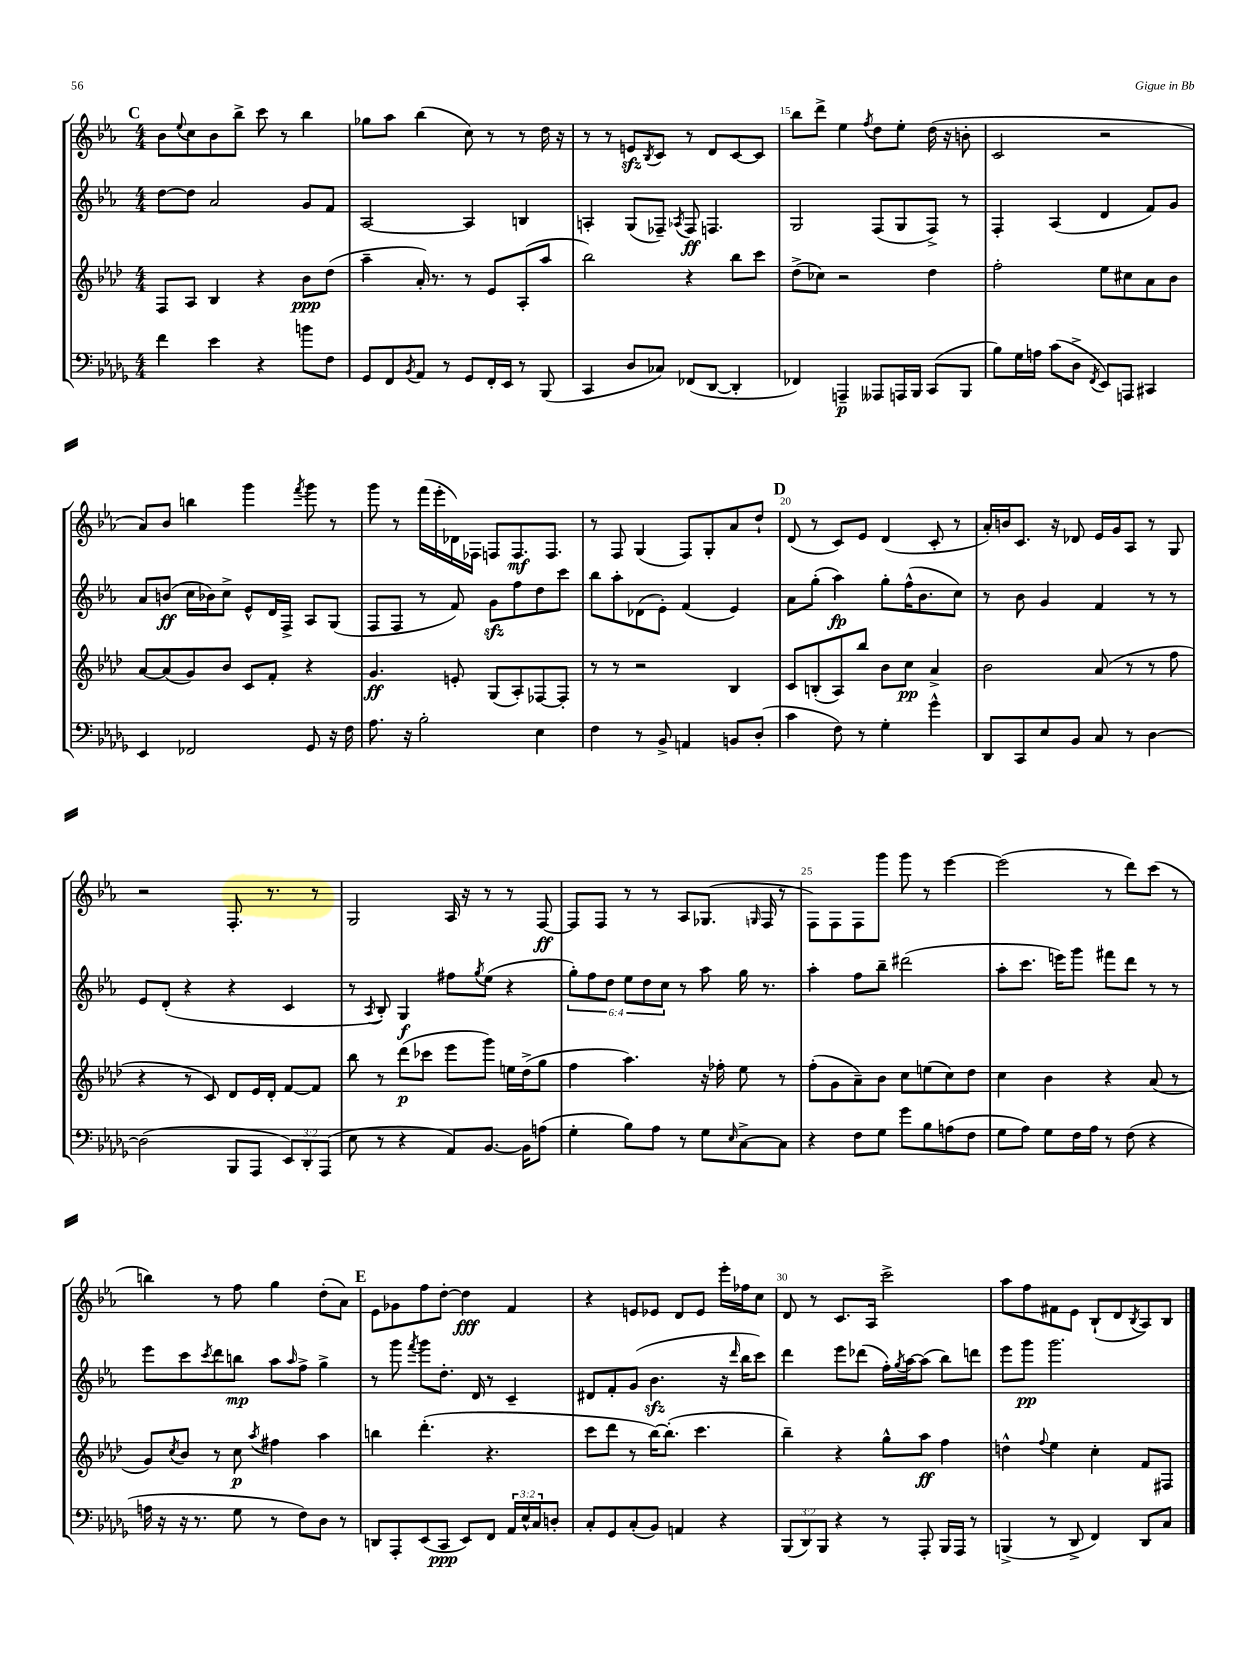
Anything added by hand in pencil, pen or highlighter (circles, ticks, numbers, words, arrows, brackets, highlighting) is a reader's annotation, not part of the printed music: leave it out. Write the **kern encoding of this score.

**kern	**kern	**kern	**kern
*staff4	*staff3	*staff2	*staff1
*clefF4	*clefG2	*clefG2	*clefG2
*k[b-e-a-d-g-]	*k[b-e-a-d-]	*k[b-e-a-]	*k[b-e-a-]
*M4/4	*M4/4	*M4/4	*M4/4
4f	8F	[8dd	8b-
.	.	.	8qqee-
.	8A-	8dd]	8cc
4e-	4B-	2a-	8b-
.	.	.	8bb-^
4r	4r	.	8ccc
.	.	.	8r
8b	8b-	8g	4bb-
8F	(8dd-	8f	.
=	=	=	=
8GG-	4aa-~	[2A-	8gg-
8FF	.	.	8aa-
8qBB-	.	.	.
8AA-	16a-')	.	(4bb-
.	8.r	.	.
8r	.	.	.
8GG-	8r	4A-]	8cc)
16FF'	8e-	.	8r
16EE-	.	.	.
8r	(8A-'	4B	8r
(8BBB-	8aa-	.	16dd
.	.	.	16r
=	=	=	=
4CC	2bb-)	4A'	8r
.	.	.	8r
8D-	.	(8G	8e
.	.	.	8qB-
8C-)	.	8F-~)	8c
.	.	8qA-	.
(8FF-	4r	8F-	8r
[8DD-	.	4.F	8d
4DD-']	8bb-	.	[8c
.	8ccc	.	8c]
=	=	=	=
4FF-)	(8dd-^	2G	8bb-
.	8cc-)	.	8ddd^
4AAA~	2r	.	4ee-
.	.	.	8qff
8AAA--	.	(8F	8dd
16AAA	.	8G	8ee-'
16BBB-	.	.	.
(8CC	4dd-	8F^)	(16dd
.	.	.	16r
8BBB-	.	8r	8b'
=	=	=	=
8B-)	2ff'	4F'	2c
16G-	.	.	.
16A	.	.	.
(8c	.	(4A-	.
8D-^	.	.	.
8qFF	.	.	.
8EE-)	8ee-	4d	2r
8AAA	8cc#	.	.
4CC#	8a-	8f)	.
.	8b-	8g	.
=	=	=	=
4EE-	[8a-	8a-	8a-)
.	(8a-]	(8b	8b-
2FF-	8g)	16cc	4bb
.	.	16b-)	.
.	8b-	8cc^	.
.	8c	8e-^^	4ggg
.	8f'	16d	.
.	.	16F^	.
.	.	.	8qfff
8GG-	4r	8A-	8ggg
16r	.	(8G	8r
16F	.	.	.
=	=	=	=
8.A-	4.g	8F	8ggg
.	.	8F	8r
16r	.	.	.
2B-'	.	8r	(16fff
.	.	.	16eee-'
.	8e'	8f)	16d-)
.	.	.	16F-
.	(8G	8g	8F
.	8A-')	8ff	8.F
4E-	[8F-	8dd	.
.	.	.	8.F
.	8F-']	8ccc	.
=	=	=	=
4F	8r	8bb-	8r
.	8r	8aa-'	8F
8r	2r	(8d-	(4G
8BB-^	.	8e-')	.
4AA	.	(4f	8F)
.	.	.	8G'
8BB	4B-	4e-)	8a-
(8D-'	.	.	8dd`
=	=	=	=
4c	8c	8a-	(8d
.	(8B'	(8gg'	8r
8F)	8A-)	4aa-)	8c)
8r	8bb-	.	8e-
4G-'	8b-	8gg'	(4d
.	8cc	(16ff^^	.
.	.	8.b-	.
4g-^^	4a-^	.	8c'
.	.	8cc)	8r
=	=	=	=
8DD-	2b-	8r	16a-')
.	.	.	16b
8CC	.	8b-	8.c
8E-	.	4g	.
.	.	.	16r
8BB-	.	.	8d-
8C	(8a-	4f	16e-
.	.	.	16g
8r	8r	.	8A-
[4D-	8r	8r	8r
.	8ff	8r	8G
=	=	=	=
(2D-]	4r	8e-	2r
.	.	(8d'	.
.	8r	4r	.
.	8c)	.	.
8BBB-	8d-	4r	8.F'
8AAA-	16e-	.	.
.	16d-'	.	8.r
12EE-)	[8f	4c	.
12DD-'	.	.	.
.	8f]	.	8r
(12AAA-	.	.	.
=	=	=	=
8E-	8bb-	8r	2G
.	.	8qA-	.
8r	8r	8B-')	.
4r	(8ddd-	4G	.
.	8ccc-	.	.
8AA-)	8eee-	8ff#	16A-
.	.	.	16r
.	.	8qgg	.
[8.BB-	8ggg)	(8ee-	8r
.	16ee	4r	8r
16BB-]	(16dd-^	.	.
(8A	8gg	.	[8F
=	=	=	=
4G-'	4ff	12gg')	8F]
.	.	12ff	.
.	.	.	8F
.	.	12dd	.
8B-)	4.aa-)	12ee-	8r
.	.	12dd	.
8A-	.	.	8r
.	.	12cc	.
8r	.	8r	8A-
8G-	16r	8aa-	(8.G-
.	16ff-'	.	.
16qqE-	.	.	.
[8C^	8ee-	16gg	.
.	.	.	16qqG
.	.	8.r	16F
8C]	8r	.	8r
=	=	=	=
4r	(8ff'	4aa-'	8F)
.	8g	.	8F
8F	8a-~)	8ff	8F
8G-	8b-	8bb-~	8ggg
8g-	8cc	(2ddd#	8ggg
8B-	(8ee	.	8r
(8A	8cc)	.	[4eee-
8F	8dd-	.	.
=	=	=	=
8G-	4cc	8aa-'	(2eee-]
8A-)	.	8.ccc	.
8G-	4b-	.	.
.	.	16eee)	.
16F	.	8ggg	.
16A-	.	.	.
8r	4r	8fff#	8r
(8F	.	8ddd	8ddd)
4r	(8a-	8r	(8ccc
.	8r	8r	8r
=	=	=	=
16A	8g)	8eee-	4bb)
16r	.	.	.
.	8qcc	.	.
16r	8b-	8ccc	.
8.r	.	.	.
.	.	8qccc	.
.	8r	8ddd	8r
8G-	8cc	8bb	8ff
.	8qaa-	.	.
8r	4ff#	8aa-	4gg
.	.	16qqaa-	.
8F)	.	8ff^	.
8D-	4aa-	4gg^	(8dd'
8r	.	.	8a-)
=	=	=	=
8DD	4bb	8r	8e-
8AAA-'	.	8ggg	8g-
.	.	8qfff	.
(8EE-	(4.ddd-'	8ggg	8ff
8CC	.	8.dd'	[8dd'
8EE-)	.	.	4dd]
.	.	16d	.
8FF	4.r	8r	.
24AA-	.	4c~	4f
24E-^^	.	.	.
24C	.	.	.
8D'	.	.	.
=	=	=	=
8C'	8ccc	8d#	4r
8GG-	8ddd-	8f'	.
(8C'	8r	(8g	8e
8BB-)	[16bb-)	4.b-	8e-
.	(8.bb-']	.	.
4AA	.	.	8d
.	4.ccc	.	8e-
4r	.	16r	16eee-'
.	.	16qqddd	.
.	.	16bb-	16ff-
.	.	8ccc)	8cc
=	=	=	=
(12BBB-	4bb-~)	4ddd	8d
12DD-)	.	.	.
.	.	.	8r
12BBB-	.	.	.
4r	4r	8eee-	8.c
.	.	(8ddd-	.
.	.	.	16A-
8r	8gg^^	16ff')	2ccc^
.	.	8qgg	.
.	.	[16aa-	.
8AAA-'	8aa-	(8aa-]	.
16BBB-	4ff	8bb-)	.
16AAA-	.	.	.
8r	.	8ddd	.
=	=	=	=
(4BBB^	4dd^^	8eee-	8aa-
.	.	8ggg	8ff
.	8qqff	.	.
8r	4ee-	2.ggg	8f#
8DD-^	.	.	8e-
4FF)	4cc'	.	(8B-`
.	.	.	8d
.	.	.	8qB-
8DD-	8f	.	8A-)
8C	8F#	.	8B-
==	==	==	==
*-	*-	*-	*-
